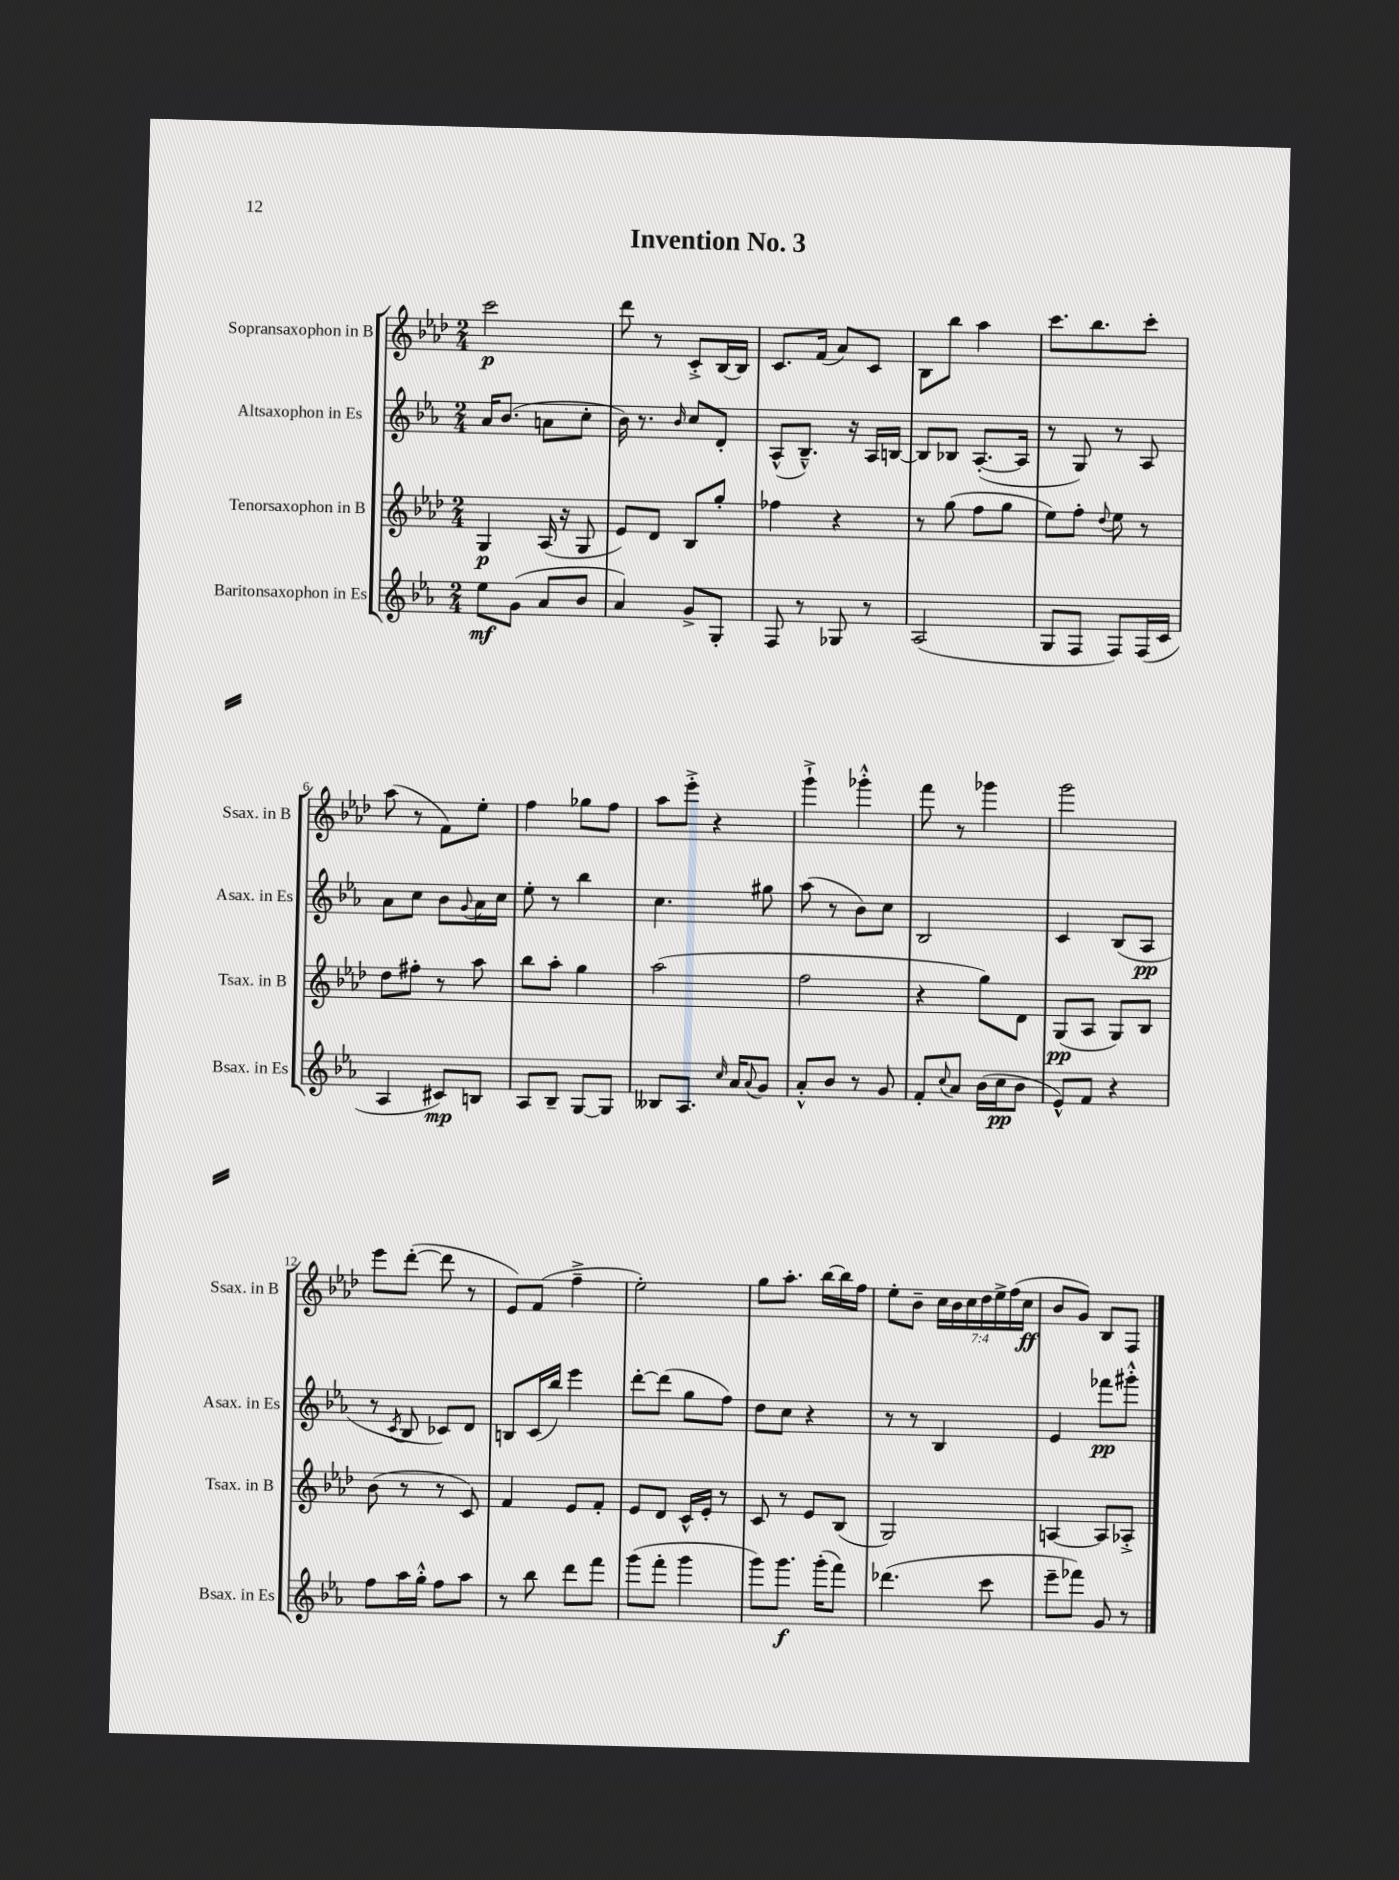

**kern	**kern	**kern	**kern
*staff4	*staff3	*staff2	*staff1
*clefG2	*clefG2	*clefG2	*clefG2
*k[b-e-a-]	*k[b-e-a-d-]	*k[b-e-a-]	*k[b-e-a-d-]
*M2/4	*M2/4	*M2/4	*M2/4
8ee-\L	4G/	16a-/LK	2ccc\
.	.	(8.b-/J	.
(8g\J	.	.	.
8a-/L	(16A-/	8a\L	.
.	16r	.	.
8b-/J	8G/	8cc'\J	.
=	=	=	=
4a-/)	8e-/L)	16b-\)	8ddd-\
.	.	8.r	.
.	8d-/J	.	8r
.	.	16qqb-/	.
8g^/L	8B-/L	8cc/L	8c'^/L
8G'/J	8gg'/J	8d'/J	[16B-/L
.	.	.	16B-/]JJ
=	=	=	=
8F/	4ff-\	(8A-^^/L	8.c/L
8r	.	8.B-~^^/J)	.
.	.	.	(16f/Jk
8G-/	4r	.	8a-/L)
.	.	16r	.
8r	.	16A-/LL	8c/J
.	.	[16B/JJ	.
=	=	=	=
(2A-/	8r	8B/]L	8B-\L
.	(8gg\	8B-/J	8bb-\J
.	8ff\L	([8.A-'/L	4aa-\
.	8gg\J	.	.
.	.	16A-/]Jk	.
=	=	=	=
8G/L	8ee-\L)	8r	8.ccc\L
8F/J	8ff'\J	8G/)	.
.	.	.	8.bb-\
.	8qqdd-/	.	.
8F/L)	8ee-\	8r	.
(16F/L	8r	8A-/	8ccc'\J
16c/JJ	.	.	.
=	=	=	=
4A-/	8dd-\L	8a-\L	(8aa-\
.	8ff#'\J	8cc\J	8r
8c#/L)	8r	8b-\L	8f\L)
.	.	8qqg/	.
8B/J	8aa-\	16a-\L	8ee-'\J
.	.	16cc\JJ	.
=	=	=	=
8A-/L	8bb-\L	8ee-'\	4ff\
8B-~/J	8aa-'\J	8r	.
[8G/L	4gg\	4bb-\	8gg-\L
8G/]J	.	.	8ff\J
=	=	=	=
8B--/L	(2aa-\	4.cc\	8aa-\L
8.A-/J	.	.	8eee-'^\J
.	.	.	4r
16qqcc/	.	.	.
16a-/LK	.	.	.
8qqa-/	.	.	.
8g/J	.	8gg#\	.
=	=	=	=
8a-'^^/L	2ff\	(8aa-\	4ggg`^\
8b-/J	.	8r	.
8r	.	8b-\L)	4ggg-'^^\
8g/	.	8cc\J	.
=	=	=	=
8f'/L	4r	2B-/	8fff\
8qqcc/	.	.	.
8a-/J	.	.	8r
(16b-\LL	8gg\L)	.	4ggg-\
16cc\J	.	.	.
8b-\J	8d-\J	.	.
=	=	=	=
8e-^^/L)	(8G/L	4c/	2ggg\
8f/J	8A-/J	.	.
4r	8G/L)	(8B-/L	.
.	8B-/J	8A-/J	.
=	=	=	=
8ff\L	(8b-\	8r	8eee-\L
.	.	8qc/	.
16aa-\L	8r	8B-/	([8ddd-'\J
16gg'^^\JJ	.	.	.
8ff\L	8r	8c-/L)	8ddd-\]
8aa-\J	8c/)	8d/J	8r
=	=	=	=
8r	4f/	8B/L	8e-/L)
8bb-\	.	(16c/L	(8f/J
.	.	16bb-/JJ)	.
8ddd\L	8e-/L	4eee-\	4ff~^\
8fff\J	8f'/J	.	.
=	=	=	=
(8ggg\L	8e-/L	[8ddd'\L	2ee-'\)
8fff'\J	8d-/J	(8ddd\]J	.
4ggg\	16c^^/LL	8gg\L	.
.	16e-'/JJ	.	.
.	8r	8ff\J)	.
=	=	=	=
8ggg\L)	8c/	8dd\L	8gg\L
8.ggg\J	8r	8cc\J	8.aa-'\J
.	8e-/L	4r	.
(16ggg'\LK	.	.	[16bb-\LL
8fff\J)	(8B-/J	.	16bb-\]
.	.	.	16ff\JJ
=	=	=	=
(4.ddd-\	2G/)	8r	8ee-'\L
.	.	8r	8b-~\J
.	.	4B-/	28cc\LL
.	.	.	28b-\
.	.	.	28cc\
.	.	.	28dd-\
8ccc\	.	.	.
.	.	.	28ee-^\
.	.	.	(28ff\
.	.	.	28cc\JJ
=	=	=	=
8eee-~\L	[4A/	4e-/	8b-/L
8fff-\J)	.	.	8g/J)
8g/	8A/]L	8fff-\L	8B-/L
8r	8A-'^/J	8ggg#'^^\J	8F/J
==	==	==	==
*-	*-	*-	*-
